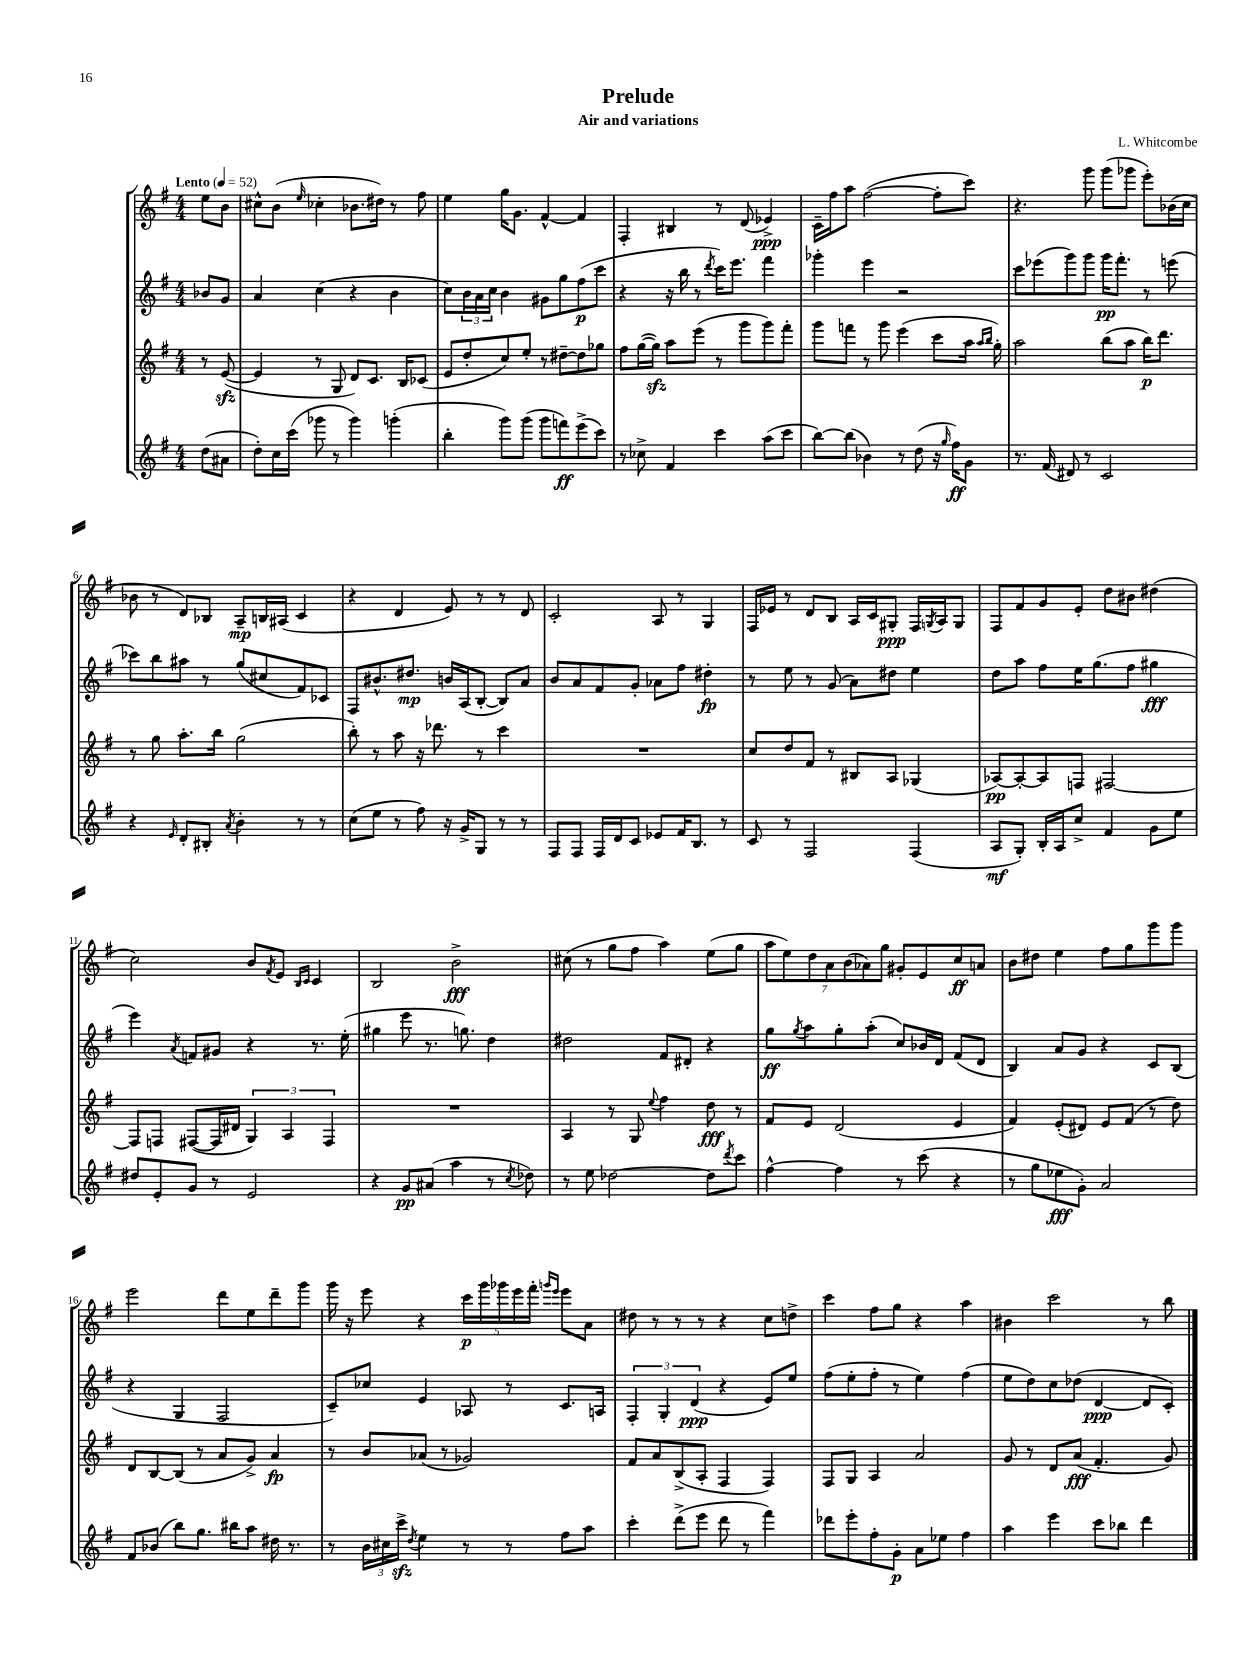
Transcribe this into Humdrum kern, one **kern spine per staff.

**kern	**kern	**kern	**kern
*staff4	*staff3	*staff2	*staff1
*clefG2	*clefG2	*clefG2	*clefG2
*k[f#]	*k[f#]	*k[f#]	*k[f#]
*M4/4	*M4/4	*M4/4	*M4/4
*MM52	*MM52	*MM52	*MM52
(8dd\L	8r	8b-/L	8ee\L
8a#\J	([8e/	8g/J	8b\J
=	=	=	=
8dd'\L)	4e/]	4a/	8cc#^^\L
16cc\L	.	.	(8b\J
(16ccc\JJ	.	.	.
.	.	.	16qqee/
8ggg-\	8r	(4cc\	4cc-'\
8r	8G/	.	.
4ggg-\)	8d/L)	4r	8.b-\L
.	8.c/J	.	.
.	.	.	16dd#\Jk)
(4ggg'\	.	4b\	8r
.	16B/LK	.	.
.	(8c-/J	.	8ff#\
=	=	=	=
4bb'\	8e/L	8cc\L)	4ee\
.	8dd'/	24b\L	.
.	.	24a\	.
.	.	24cc\JJ	.
8ggg\L)	8cc/)	4b\	16gg\LK
.	.	.	8.g\J
(8ggg\J	8ee'/J	.	.
8ggg\L	8r	8g#\L	[4f#^^/
8fff\)	[8dd#~\L	8gg\	.
(8eee^\	8dd#\]	(8ff#\	4f#/]
8ccc\J)	8gg-\J	8ccc\J	.
=	=	=	=
8r	8ff#\L	4r	4F#'/
8cc-^\	([16gg\L	.	.
.	16gg\]JJ)	.	.
4f#/	8aa\L	16r	4B#/
.	.	16bb\	.
.	(8eee\J	8r	.
.	.	8qddd/	.
4ccc\	8r	16ccc\LK)	8r
.	.	8.eee\J	.
.	8ggg\L	.	(8d/
(8aa\L	8ggg\)	4fff#\	4e-^/)
8ccc\J	8fff#'\J	.	.
=	=	=	=
[8bb\L)	8ggg\L	4ggg-'\	16c~\LL
.	.	.	16ff#\J
(8bb\]J	8fff\J	.	8aa\J
4b-\)	8r	4eee\	([2ff#\
.	8ggg\	.	.
8r	(4eee\	2r	.
(8dd\	.	.	.
16r	8ccc\L	.	8ff#'\]L
16qqgg/	.	.	.
16ff#\LK)	.	.	.
8g\J	16aa\Jk	.	8ccc\J)
.	16qqaa/LL	.	.
.	16qqbb/JJ	.	.
.	16gg'\)	.	.
=	=	=	=
8.r	2aa\	8ccc\L	4.r
.	.	(8eee-\	.
(16f#/	.	.	.
8d#/)	.	8ggg\)	.
8r	.	8ggg\J	8ggg\
2c/	(8bb\L	16ggg\LK	(8ggg\L
.	.	8.fff#'\J	.
.	8aa\J	.	8ggg-\J
.	16bb\LK)	8r	8eee'\L)
.	8.ddd\J	.	.
.	.	(8eee\	(16b-\L
.	.	.	16cc\JJ
=	=	=	=
4r	8r	8ccc-\L)	8b-\
.	8gg\	8bb\	8r
16qqe/	.	.	.
8d'/L	8.aa'\L	8aa#\J	8d/L)
8B#'/J	.	8r	8B-/J
.	16bb\Jk	.	.
8qa/	.	.	.
4b'\	(2gg\	(8gg/L	8A~/L
.	.	8cc#/	16B/L
.	.	.	(16A#/JJ
8r	.	8f#/)	4c/
8r	.	8c-/J	.
=	=	=	=
(8cc\L	8bb'\)	8F#/L	4r
8ee\J	8r	8.b#^^/	.
8r	8aa\	.	4d/
.	.	8.dd#/J	.
8ff#\)	16r	.	.
.	8.ddd-\	.	.
16r	.	16b/LL	8e/)
16g^/LK	.	(16A/J	.
8G/J	8r	[8B'/J	8r
8r	4ccc\	8B/]L)	8r
8r	.	8a/J	8d/
=	=	=	=
8F#/L	1r	8b/L	2c'/
8F#/J	.	8a/	.
16F#/LL	.	8f#/	.
16d/J	.	.	.
8c/J	.	8g'/J	.
8e-/L	.	8a-\L	8A/
16f#/K	.	8ff#\J	8r
8.B/J	.	.	.
.	.	4dd#'\	4G/
8r	.	.	.
=	=	=	=
8c/	8cc/L	8r	16F#/LL
.	.	.	16e-/JJ
8r	8dd/	8ee\	8r
2F#/	8f#/J	8r	8d/L
.	8r	(8g/	8B/J
.	8B#/L	8a\L)	16A/LL
.	.	.	16c/J
.	8A/J	8dd#\J	8G#'/J
(4F#/	(4G-/	4ee\	16F#/LL
.	.	.	8qG/
.	.	.	16A/J
.	.	.	8G/J
=	=	=	=
8A/L	[8A-/L)	8dd\L	8F#/L
8G'/J)	8A-'/_	8aa\J	8f#/
16B'/LL	8A-/]	8ff#\L	8g/
16A/J	.	.	.
8cc^/J	8F/J	16ee\K	8e'/J
.	.	(8.gg\	.
4f#/	[2F#/	.	8dd\L
.	.	8ff#\J	8b#\J
8g\L	.	4gg#\	(4dd#\
8ee\J	.	.	.
=	=	=	=
8dd#/L	8F#/]L	4eee\)	2cc\)
8e'/	8F/J	.	.
.	.	8qa/	.
8g/J	([8F#/L	8f/L	.
8r	16F#/]L	8g#/J	.
.	16d#/JJ	.	.
2e/	6G/)	4r	8b/L
.	.	.	8qf#/
.	.	.	8e/J
.	6A/	.	.
.	.	.	16qqB/LL
.	.	.	16qqc/JJ
.	.	8.r	4c/
.	6F#/	.	.
.	.	(16ee'\	.
=	=	=	=
4r	1r	4gg#\	2B/
8g/L	.	8eee\	.
(8a#/J	.	8.r	.
4aa\	.	.	2b^\
.	.	8.gg\)	.
8r	.	4dd\	.
8qcc/	.	.	.
8dd-\)	.	.	.
=	=	=	=
8r	4A/	2dd#\	(8cc#\
8ee\	.	.	8r
[2dd-\	8r	.	8gg\L
.	8G/	.	8ff#\J
.	8qqee/	.	.
.	4ff#\	8f#/L	4aa\)
.	.	8d#'/J	.
8dd-\]L	8dd\	4r	(8ee\L
8qddd/	.	.	.
8ccc\J	8r	.	8gg\J
=	=	=	=
[4ff#^^\	8f#/L	8gg\L	14aa\L
.	.	.	14ee\)
.	.	8qgg/	.
.	8e/J	8aa\	.
.	.	.	14dd\
.	.	.	14a\
4ff#\]	(2d/	8gg'\	.
.	.	.	(14b\
.	.	.	14a-\)
.	.	(8aa'\J	.
.	.	.	14gg\J
8r	.	8cc/L)	8g#'/L
(8ccc\	.	16b-/L	8e/
.	.	16d/JJ	.
4r	4e/	(8f#/L	8cc/
.	.	8d/J	8a/J
=	=	=	=
8r	4f#/)	4B/)	8b\L
8gg\L	.	.	8dd#\J
8ee-\	(8e'/L	8a/L	4ee\
8g'\J)	8d#/J)	8g/J	.
2a/	8e/L	4r	8ff#\L
.	(8f#/J	.	8gg\
.	8r	8c/L	8ggg\
.	8dd\)	(8B/J	8ggg\J
=	=	=	=
8f#/L	8d/L	4r	2eee\
(8b-/J	[8B/	.	.
8bb\L)	(8B/]J	4G/	.
8.gg\J	8r	.	.
.	8a/L	2F#/	8ddd\L
16bb#\LK	.	.	.
8aa\J	8g^/J)	.	8ee\
16dd#\	4a/	.	8ddd~\
8.r	.	.	.
.	.	.	8ggg\J
=	=	=	=
8r	8r	8c~/L)	16ggg\
.	.	.	16r
24b\LL	8b/L	8cc-/J	8eee\
24cc#\	.	.	.
24ccc^\JJ	.	.	.
8qdd/	.	.	.
4ee\	(8a-/J	4e/	4r
.	8r	.	.
8r	2g-/)	8A-/	20ccc\LL
.	.	.	20ggg\
.	.	.	20ggg-\
8r	.	8r	.
.	.	.	20eee\
.	.	.	20fff#'\JJ
.	.	.	16qqggg/LL
.	.	.	16qqeee/JJ
8ff#\L	.	8.c/L	8eee\L
8aa\J	.	.	8a\J
.	.	16A/Jk	.
=	=	=	=
4ccc'\	8f#/L	6F#'/	8dd#\
.	8a/	.	8r
.	.	6G'/	.
(8ddd^\L	(8B^/	.	8r
.	.	(6d/	.
8eee\J	8A'/J	.	8r
8ddd\	4F#/	4r	4r
8r	.	.	.
4fff#\)	4F#/)	8e/L)	8cc\L
.	.	8ee/J	8dd^\J
=	=	=	=
8ddd-\L	8F#/L	(8ff#\L	4ccc\
8eee'\	8G/J	8ee'\	.
8ff#'\	4A/	8ff#'\J	8ff#\L
8g'\J	.	8r	8gg\J
8a\L	2a/	4ee\)	4r
8ee-\J	.	.	.
4ff#\	.	(4ff#\	4aa\
=	=	=	=
4aa\	8g/	8ee\L	4b#\
.	8r	8dd\)	.
4eee\	8d/L	8cc\	2ccc\
.	(8a/J	(8dd-\J	.
8ccc\L	4.f#'/	[4d/	.
8bb-\J	.	.	.
4ddd\	.	8d/]L	8r
.	8g/)	8c'/J)	8bb\
==	==	==	==
*-	*-	*-	*-
